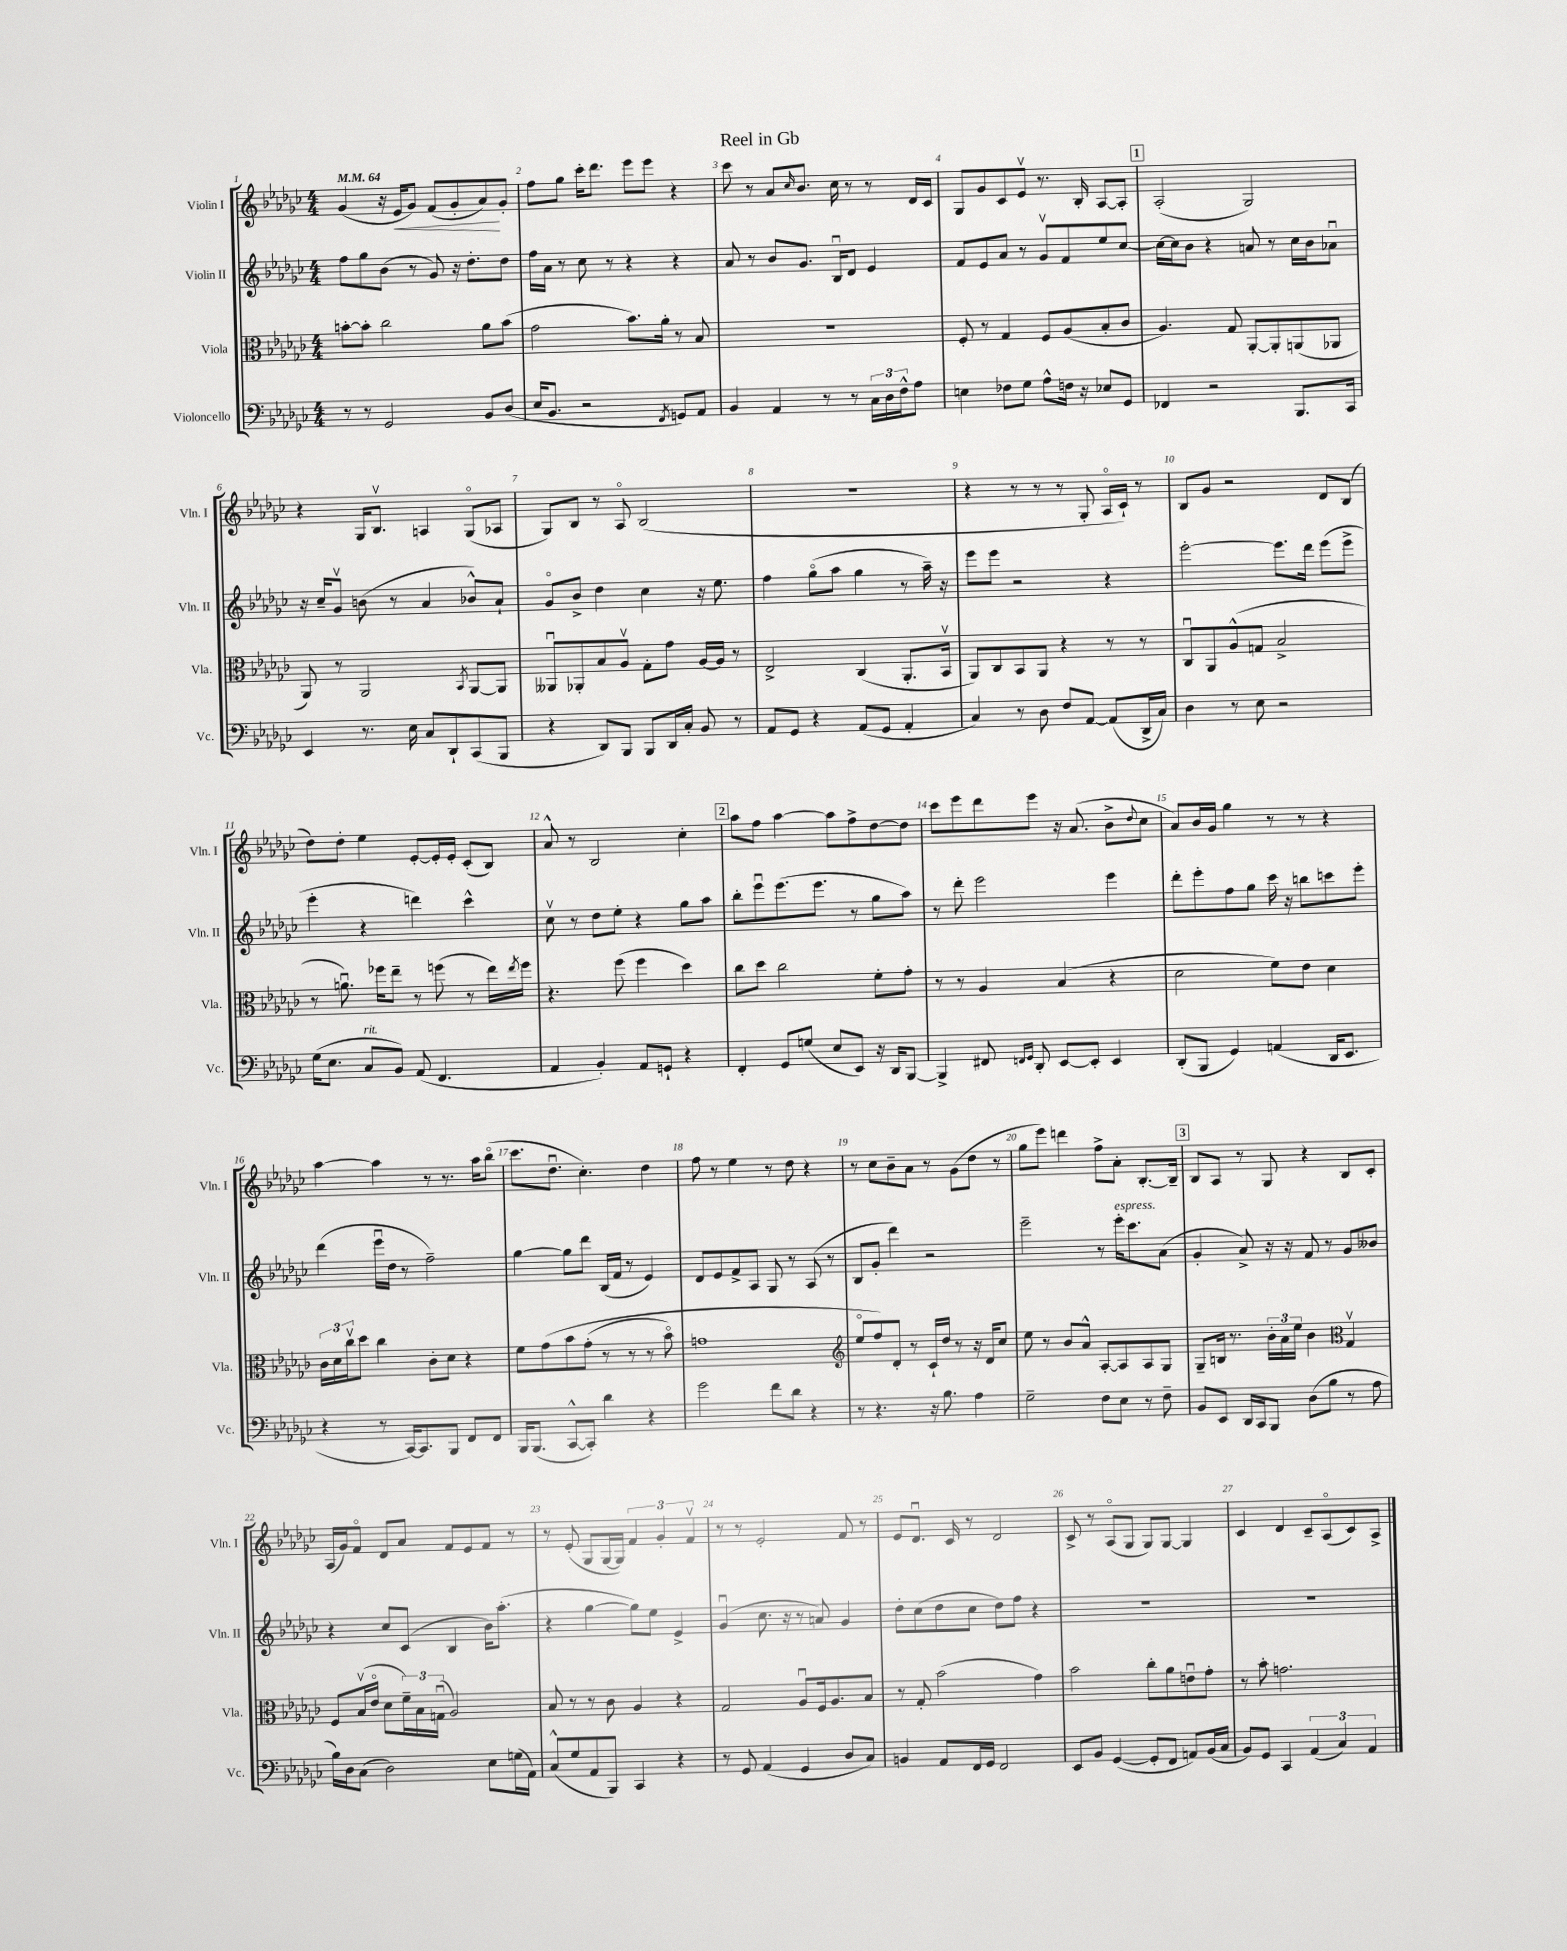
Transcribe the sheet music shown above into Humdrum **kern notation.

**kern	**kern	**kern	**kern	**dynam
*part4	*part3	*part2	*part1	*part1
*staff4	*staff3	*staff2	*staff1	*staff1
*I"Violoncello	*I"Viola	*I"Violin II	*I"Violin I	*
*I'Vc.	*I'Vla.	*I'Vln. II	*I'Vln. I	*
*clefF4	*clefC3	*clefG2	*clefG2	*
*k[b-e-a-d-g-c-]	*k[b-e-a-d-g-c-]	*k[b-e-a-d-g-c-]	*k[b-e-a-d-g-c-]	*
*M4/4	*M4/4	*M4/4	*M4/4	*
*MM64	*MM64	*MM64	*MM64	*
=1	=1	=1	=1	=1
8r	[8bn'\L	8ff\L	(4g-/	.
8r	8b'\J]	8gg-\	.	.
2GG-/	2cc-\	(8b-\J	16r	.
!	!	!	!	!LO:HP:b
.	.	.	16e-/KL	<
.	.	8r	8g-/J)	.
.	.	8g-/)	(8f/L	.
.	.	16r	8g-'/	.
.	.	8.dd-'\L	.	.
8BB-/L	8a-\L	.	8a-/)	.
(8D-/J	(8b\J	8dd-\J	8g-'/J	[
=2	=2	=2	=2	=2
16E-/KL	2g-\	16ff\LL	8ff\L	.
8.BB-/J	.	16a-\JJ	.	.
.	.	8r	8gg-\J	.
2r	.	8cc-\	16ccc-'\KL	.
.	.	.	8.ddd-\J	.
.	.	8r	.	.
.	8.b-\L)	4r	8eee-\L	.
.	.	.	8eee-\J	.
.	16a-'\Jk	.	.	.
8qFF/	.	.	.	.
8GGn/L)	8r	4r	4r	.
8AA-/J	8B-/	.	.	.
=3	=3	=3	=3	=3
4BB-/	1r	8a-/	8ccc-\	.
.	.	8r	8r	.
4AA-/	.	8b-/L	8a-/L	.
.	.	.	16qqcc-/	.
.	.	8.g-/J	8.b-/J	.
8r	.	.	.	.
.	.	16B-u/KL	16cc-\	.
8r	.	8d-/J	8r	.
24C-\LL	.	4e-/	8r	.
24D-\	.	.	.	.
24F^^\J	.	.	.	.
8A-\J	.	.	16d-/LL	.
.	.	.	16c-/JJ	.
=4	=4	=4	=4	=4
4En\	8F'/	8f/L	8G-/L	.
.	8r	8e-/	8g-/	.
8F-X\L	4G-/	8a-/J	8c-/	.
8G-\J	.	8r	8e-v/J	.
8A-^^\L	8F/L	8g-v/L	8.r	.
16Fn\Jk	(8A-/	8f/	.	.
16r	.	.	16B-'/	.
8E-X/L	8B-'/	8ee-/	[8A-/L	.
8GG-/J	8c-/J	[8cc-/J	8A-'/J]	.
!!LO:REH:place=s1:t=1
=5	=5	=5	=5	=5
4FF-X/	4.A-/)	16cc-\LL_	(2A-'/	.
.	.	16cc-\J]	.	.
.	.	8b-\J	.	.
2r	.	4r	.	.
.	8G-/	.	.	.
.	[8AA-'/L	8an/	2G-/)	.
.	8AA-'/]	8r	.	.
8.BBB-/L	(8AAn/	16cc-\LL	.	.
.	.	16b-\J	.	.
.	8AA-X/J	8a-Xu\J	.	.
16CC-/Jk	.	.	.	.
!!LO:LB:g=z
=6	=6	=6	=6	=6
4EE-/	8AA-/)	16r	4r	.
.	.	16cc-~/KL	.	.
.	8r	8g-v/J	.	.
8.r	2AA-/	(8bn\	16G-/KL	.
.	.	.	8.B-v/J	.
.	.	8r	.	.
16E-\	.	.	.	.
8C-/L	.	4a-/	4An/	.
8DD-`/	.	.	.	.
.	8qBB-/	.	.	.
(8CC-/	[8AA-/L	8b-X^^/L)	(8G-/L	.
8BBB-/J	8AA-/J]	8a-`/J	8A-X/J	.
=7	=7	=7	=7	=7
4r	8AA--Xu/L	8g-/L	8G-/L)	.
.	8AA-X'/	8b-^/J	8B-/J	.
8DD-/L)	8B-/	4dd-\	8r	.
8BBB-/J	8A-v/J	.	8A-/	.
8BBB-/L	8G-'\L	4cc-\	(2B-/	.
16DD-/L	8g-\J	.	.	.
16C-'/JJ	.	.	.	.
8BB-/	[16A-/LL	16r	.	.
.	16A-/JJ]	8.ee-\	.	.
8r	8r	.	.	.
=8	=8	=8	=8	=8
8AA-/L	2E-^/	4ff\	1r	.
8GG-/J	.	.	.	.
4r	.	(8gg-\L	.	.
.	.	8aa-\J	.	.
(8AA-/L	(4C-/	4gg-\	.	.
8GG-/J	.	.	.	.
4AA-'/	8.AA-'/L	8r	.	.
.	.	16aa-~\)	.	.
.	16BB-v/Jk	16r	.	.
=9	=9	=9	=9	=9
4C-/)	8AA-/L)	8eee-\L	4r	.
.	8C-/	8eee-\J	.	.
8r	8BB-/	2r	8r	.
8D-\	8AA-/J	.	8r	.
8F/L	4r	.	8r	.
[8AA-/J	.	.	8G-'/	.
(8AA-/L]	8r	4r	16A-/LL	.
.	.	.	16c-`/JJ)	.
16DD-^/L	8r	.	8r	.
16C-/JJ)	.	.	.	.
=10	=10	=10	=10	=10
4D-\	8C-u/L	[2eee-'\	8B-/L	.
.	8AA-/	.	8g-/J	.
8r	(8A-^^/	.	2r	.
8E-\	8Gn/J	.	.	.
2r	2B-^/	8.eee-\L]	.	.
.	.	16ddd-\Jk	.	.
.	.	(8eee-\L	8d-/L	.
.	.	8eee-^\J	(8B-/J	.
!!LO:LB:g=z
=11	=11	=11	=11	=11
(16G-\KL	8r	4eee-'\	8dd-\L)	.
8.E-\J	.	.	.	.
.	8.anu\)	.	8dd-'\J	.
!LO:TX:a:i:t=rit.	!	!	!	!
8C-/L	.	4r	4ee-\	.
.	16ff-X\KL	.	.	.
8BB-/J)	8ee-~\J	.	.	.
(8AA-/	8r	4dddn\)	[8e-'/L	.
4.FF/	(8ffn\	.	16e-'/L]	.
.	.	.	16e-'/JJ	.
.	8r	4ccc-^^\	(8c-'/L	.
.	16ee-\LL)	.	8B-/J)	.
.	8qee-/	.	.	.
.	16ff\JJ	.	.	.
=12	=12	=12	=12	=12
4AA-/	4.r	8cc-v\	8a-^^/	.
.	.	8r	8r	.
4BB-'/)	.	8dd-\L	2B-/	.
.	(8ff\	8ee-'\J	.	.
8AA-/L	4ff\	4r	.	.
8GGn`/J	.	.	.	.
4r	4dd-\)	8gg-\L	4cc-'\	.
.	.	8aa-\J	.	.
!!LO:REH:place=s1:t=2
=13	=13	=13	=13	=13
4FF'/	8cc-\L	8bb-'\L	8aa-\L	.
.	8dd-\J	8eee-u\	8ff\J	.
8GG-/L	2cc-\	(8.eee-\	[4aa-\	.
(8Gn/J	.	.	.	.
.	.	8.eee-\J	.	.
8E-/L	.	.	8aa-\L]	.
8EE-/J)	.	8r	8ff^\	.
16r	8f'\L	8gg-\L	[8dd-\	.
16DD-/KL	.	.	.	.
[8BBB-/J	8g-'\J	8aa-\J)	8dd-\J]	.
=14	=14	=14	=14	=14
4BBB-^/]	8r	8r	8ccc-\L	.
.	8r	8ddd-'\	8eee-\	.
8FF#X/	4A-/	2eee-\	8ddd-\	.
16qqFFn/LL	.	.	.	.
16qqGG-/JJ	.	.	.	.
8DD-'/	.	.	8eee-\J	.
[8EE-/L	(4B-/	.	16r	.
.	.	.	(8.a-/	.
8EE-'/J]	.	.	.	.
4EE-/	4r	4eee-\	8b-^\L	.
.	.	.	8qqdd-/	.
.	.	.	8cc-\J	.
=15	=15	=15	=15	=15
(8DD-'/L	2d-\	8ddd-'\L	8a-/L)	.
8BBB-/J	.	8eee-'\	16b-/L	.
.	.	.	16g-/JJ	.
4GG-/)	.	8ff\	4gg-\	.
.	.	8gg-\J	.	.
(4AAn/	8f\L)	16ccc-\	8r	.
.	.	16r	.	.
.	8e-\J	8bbn\L	8r	.
16DD-/KL	4d-\	8cccn\	4r	.
8.EE-/J	.	.	.	.
.	.	8eee-'\J	.	.
!!LO:LB:g=z
=16	=16	=16	=16	=16
4r	24c-\LL	(4ddd-\	[4aa-\	.
.	24d-\	.	.	.
.	24cc-v\J	.	.	.
.	8dd-\J	.	.	.
8r	4cc-\	16eee-u\LL	4aa-\]	.
.	.	16dd-\JJ	.	.
[16CC-/KL)	.	8r	.	.
8.CC-/]	.	.	.	.
.	8c-'\L	2ff~\)	8r	.
8BBB-/J	8d-\J	.	8.r	.
8FF/L	4r	.	.	.
.	.	.	16aa-\KL	.
8FF/J	.	.	(8bb-\J	.
=17	=17	=17	=17	=17
16BBB-/KL	8f\L	[4gg-\	8.ccc-\L	.
(8.BBB-/J	.	.	.	.
.	(8g-\	.	.	.
.	.	.	8.dd-u\J	.
[8CC-^^/L	8b-\	8gg-\L]	.	.
8CC-'/J])	(8g-'\J	8ddd-\J	4.cc-'\)	.
4d-\	8r	(16B-/LL	.	.
.	.	16f/JJ	.	.
.	8r	8r	.	.
4r	8r	4e-/)	4dd-\	.
.	8b-\)	.	.	.
=18	=18	=18	=18	=18
2g-\	1gn	8d-/L	8ff\	.
.	.	8e-/	8r	.
.	.	8f^/	4ee-\	.
.	.	8A-/J	.	.
8f\L	.	8G-/	8r	.
8d-\J	.	8r	8dd-\	.
4r	.	(8A-/	4r	.
.	.	8r	.	.
=19	=19	=19	=19	=19
*	*clefG2	*	*	*
8r	8ee-/L	8B-/L	8r	.
4.r	8ff/)	8g-'/J	8cc-\L	.
.	8d-'/J	4ddd-\)	8b-~\	.
.	8r	.	8a-\J	.
16r	16c-`/LL	2r	8r	.
8.B-\	16dd-/JJ	.	.	.
.	8r	.	(8g-\L	.
4A-\	16r	.	8dd-\J	.
.	16d-/KL	.	.	.
.	8cc-/J	.	8r	.
=20	=20	=20	=20	=20
2G-~\	8ee-\	2eee-~\	8gg-\L	.
.	8r	.	8eee-\J)	.
.	8b-/L	.	4dddn\	.
.	8a-^^/J	.	.	.
8F\L	[8A-'/L	8r	8ff^\L	.
!	!	!LO:TX:a:i:t=espress.	!	!
8E-\J	8A-/]	16eee-'\KL	8a-'\J	.
.	.	8.ccc-\	.	.
8r	8A-/	.	[8.B-'/L	.
8F~\	8G-/J	(8a-\J	.	.
.	.	.	16B-~/Jk]	.
!!LO:REH:place=s1:t=3
=21	=21	=21	=21	=21
8BB-/L	8G-~/L	4g-'/	8B-/L	.
8EE-/J	16Bn/Jk	.	8A-/J	.
.	8.r	.	.	.
16DD-/LL	.	8a-^/)	8r	.
16CC-/J	.	.	.	.
8BBB-/J	24b-'\LL	16r	8G-/	.
.	24a-\	.	.	.
.	.	16r	.	.
.	24ee-\JJ	.	.	.
(8D-\L	4b-\	8f/	4r	.
8B-\J	.	8r	.	.
*	*clefC3	*	*	*
8r	4G-v/	8g-/L	8B-/L	.
8A-\	.	8b--X/J	8c-'/J	.
!!LO:LB:g=z
=22	=22	=22	=22	=22
16B-\LL)	8F/L	4r	(16A-/LL	.
16D-\J	.	.	16g-/J)	.
(8C-\J	(16B-v/L	.	8f/J	.
.	16e-/JJ	.	.	.
2D-\)	8d-\L	8cc-/L	8d-/L	.
.	24f~\L)	(8c-/J	8a-/J	.
.	24B-\	.	.	.
.	(24Gnu\JJ	.	.	.
.	2A-/)	4B-/	8f/L	.
.	.	.	8e-/	.
8E-\L	.	16b-\KL)	8f/J	.
.	.	(8.aa-'\J	.	.
(16Gn\L	.	.	8r	.
16AA-\JJ)	.	.	.	.
=23	=23	=23	=23	=23
(8C-^^/L	8B-/	4r	8r	.
8G-/	8r	.	(8e-'/	.
8AA-/	8r	[4gg-\	8G-/L	.
8BBB-/J)	8c-\	.	[16G-/L	.
.	.	.	16G-/JJ])	.
4CC-/	4A-/	8gg-\L])	6f/	.
.	.	8ee-\J	.	.
.	.	.	6g-'/	.
4r	4r	4e-^/	.	.
.	.	.	6fv/	.
=24	=24	=24	=24	=24
8r	2G-/	(4g-u/	8r	.
8GG-/	.	.	8r	.
(4AA-/	.	8.cc-\	2e-'/	.
.	.	16r	.	.
4GG-/	8A-u/L	8r	.	.
.	16F/k	8an/)	.	.
.	8.A-/	.	.	.
8D-/L	.	4g-/	8f/	.
8C-/J)	8B-/J	.	8r	.
=25	=25	=25	=25	=25
4BBn/	8r	8dd-'\L	8e-/L	.
.	8G-'/	(8cc-\	8.d-u/J	.
8AA-/L	(2b-\	8dd-\	.	.
.	.	.	16c-/	.
16FF/L	.	8cc-\J	8r	.
16GG-/JJ	.	.	.	.
2FF/	.	8dd-\L)	2d-/	.
.	.	8ff\J	.	.
.	4g-\)	4r	.	.
=26	=26	=26	=26	=26
8EE-/L	2b-\	1r	8c-^/	.
8BB-/J	.	.	8r	.
([4GG-/	.	.	(8A-/L	.
.	.	.	8G-/J	.
8GG-'/L]	8cc-'\L	.	8G-/L)	.
8FF/J	8a-\	.	[8G-/J	.
8AAn/L)	8enu\	.	4G-/]	.
(16BB-/L	8g-'\J	.	.	.
16C-/JJ	.	.	.	.
=27	=27	=27	=27	=27
8BB-/L)	8r	1r	4c-/	.
8GG-/J	8b-'\	.	.	.
4CC-/	2.gn\	.	4d-/	.
(6AA-/	.	.	8c-~/L	.
.	.	.	(8A-/	.
6C-/)	.	.	.	.
.	.	.	8c-/)	.
6AA-/	.	.	.	.
.	.	.	8A-^/J	.
==	==	==	==	==
*-	*-	*-	*-	*-
